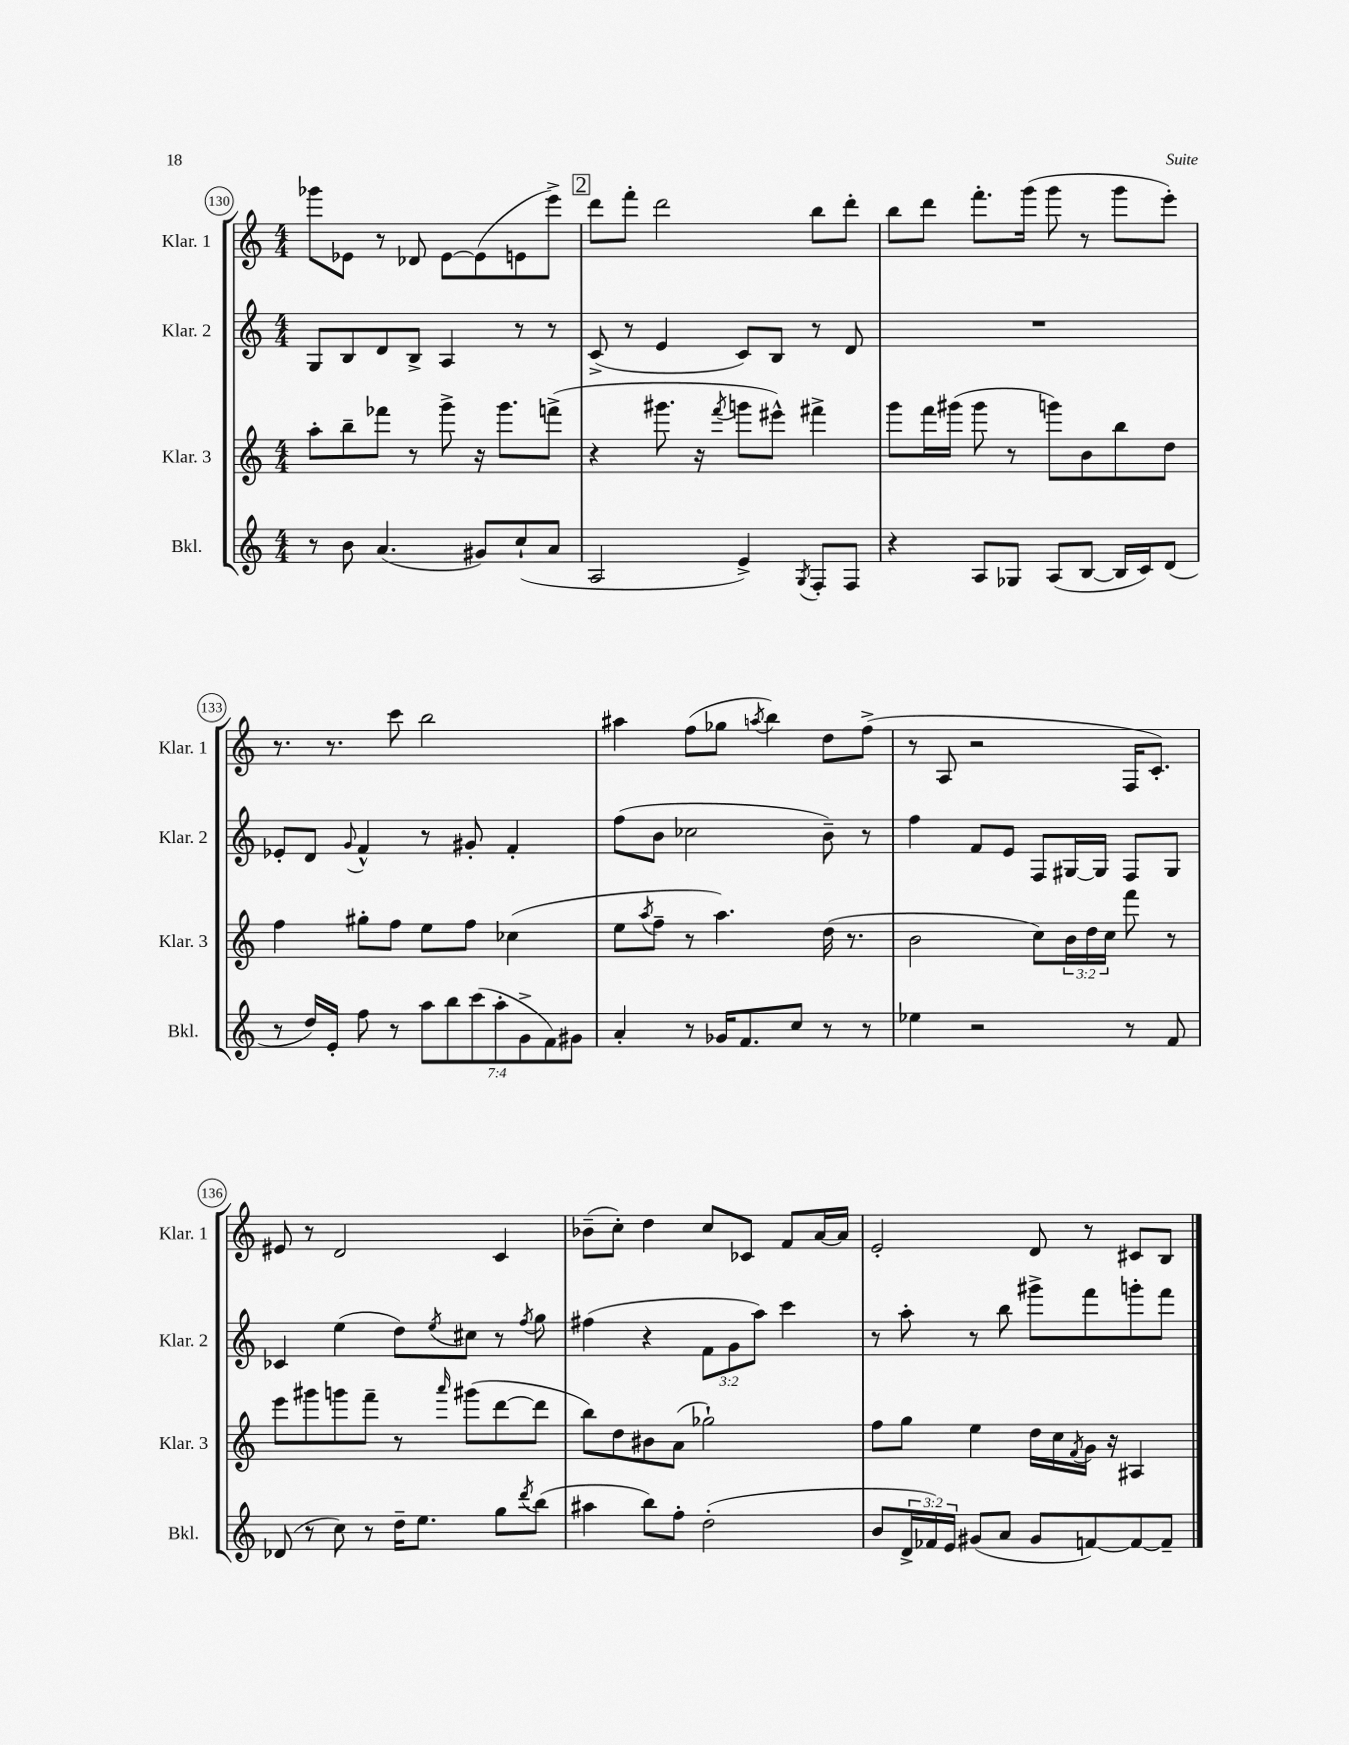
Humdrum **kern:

**kern	**kern	**kern	**kern
*part4	*part3	*part2	*part1
*staff4	*staff3	*staff2	*staff1
*I"Bkl.	*I"Klar. 3	*I"Klar. 2	*I"Klar. 1
*I'Bkl.	*I'Klar. 3	*I'Klar. 2	*I'Klar. 1
*clefG2	*clefG2	*clefG2	*clefG2
*k[]	*k[]	*k[]	*k[]
*M4/4	*M4/4	*M4/4	*M4/4
=130	=130	=130	=130
8r	8aa'\L	8G/L	8ggg-X\L
8b\	8bb~\	8B/	8e-X\J
(4.a/	8fff-X\J	8d/	8r
.	8r	8B^/J	8d-X/
.	8ggg^\	4A/	[8e-\L
8g#X/L)	16r	.	(8e-\]
.	8.ggg\L	.	.
(8cc`/	.	8r	8en\
8a/J	(8fffn^\J	8r	8eee^\J)
!!LO:REH:place=s1:t=2
=131	=131	=131	=131
2A/	4r	(8c^/	8ddd\L
.	.	8r	8fff'\J
.	8.ggg#X\	4e/	2ddd\
.	16r	.	.
.	8qfff/	.	.
4e^/)	8gggn\L	8c/L)	.
.	8eee#X^^\J)	8B/J	.
8qG/	.	.	.
8F'/L	4fff#X^\	8r	8bb\L
8F/J	.	8d/	8ddd'\J
=132	=132	=132	=132
4r	8ggg\L	1r	8bb\L
.	16fff\L	.	8ddd\J
.	(16ggg#X\JJ	.	.
8A/L	8ggg#\	.	8.fff'\L
8G-X/J	8r	.	.
.	.	.	(16ggg\Jk
(8A/L	8gggn\L)	.	8ggg\
[8B/J	8b\	.	8r
16B/LL]	8bb\	.	8ggg\L
16c/J)	.	.	.
(8d/J	8dd\J	.	8eee'\J)
!!LO:LB:g=z
=133	=133	=133	=133
8r	4ff\	8e-X'/L	8.r
16dd/LL)	.	8d/J	.
16e'/JJ	.	.	8.r
.	.	8qqg/	.
8ff\	8gg#X'\L	4f^^/	.
8r	8ff\J	.	8ccc\
14aa\L	8ee\L	8r	2bb\
14bb\	.	.	.
.	8ff\J	8g#X'/	.
(14ccc\	.	.	.
14aa'\	.	.	.
.	(4cc-X\	4f'/	.
14g^\	.	.	.
14f\)	.	.	.
14g#X\J	.	.	.
=134	=134	=134	=134
4a'/	8ee\L	(8ff\L	4aa#X\
.	8qaa/	.	.
.	8ff~\J	8b\J	.
8r	8r	2cc-X\	(8ff\L
16g-X/KL	4.aa\)	.	8gg-X\J
8.f/	.	.	.
.	.	.	8qaan/
.	.	.	4bb\)
8cc/J	.	.	.
8r	(16dd\	8b~\)	8dd\L
.	8.r	.	.
8r	.	8r	(8ff^\J
=135	=135	=135	=135
4ee-X\	2b\	4ff\	8r
.	.	.	8A/
2r	.	8f/L	2r
.	.	8e/J	.
.	8cc\L)	8F/L	.
.	24b\L	[16G#X/L	.
.	24dd\	.	.
.	.	16G#/JJ]	.
.	24cc\JJ	.	.
8r	8fff\	8F/L	16F/KL
.	.	.	8.c'/J)
8f/	8r	8G#/J	.
!!LO:LB:g=z
=136	=136	=136	=136
(8d-X/	8eee\L	4c-X/	8e#X/
8r	8ggg#X\	.	8r
8cc\)	8gggn\	(4ee\	2d/
8r	8fff~\J	.	.
16dd~\KL	8r	8dd\L)	.
8.ee\J	.	.	.
.	16qqaaa/	8qee/	.
.	(8ggg#X\L	8cc#X\J	.
8gg\L	[8ddd\	8r	4c/
8qddd/	.	8qff/	.
(8bb\J	8ddd\J]	8gg\	.
=137	=137	=137	=137
4aa#X\	8bb\L)	(4ff#X\	(8b-X~\L
.	8dd\	.	8cc'\J)
8bb\L)	8b#X\	4r	4dd\
8ff'\J	(8a\J	.	.
(2dd'\	2gg-X`\)	12f\L	8cc/L
.	.	12g\	.
.	.	.	8c-X/J
.	.	12aa\J)	.
.	.	4ccc\	8f/L
.	.	.	[16a/L
.	.	.	16a/JJ]
=138	=138	=138	=138
8b/L	8ff\L	8r	2e'/
24d^/L	8gg\J	8aa'\	.
24f-X/)	.	.	.
24e/JJ	.	.	.
(8g#X/L	4ee\	8r	.
8a/J	.	8bb\	.
8g#/L	16dd\LL	8ggg#X^\L	8d/
.	16cc\	.	.
.	8qf/	.	.
[8fn/)	16g\JJ	8fff\	8r
.	16r	.	.
8f/_	4A#X/	8gggn'\	8c#X/L
8f~/J]	.	8fff\J	8B/J
==	==	==	==
*-	*-	*-	*-
